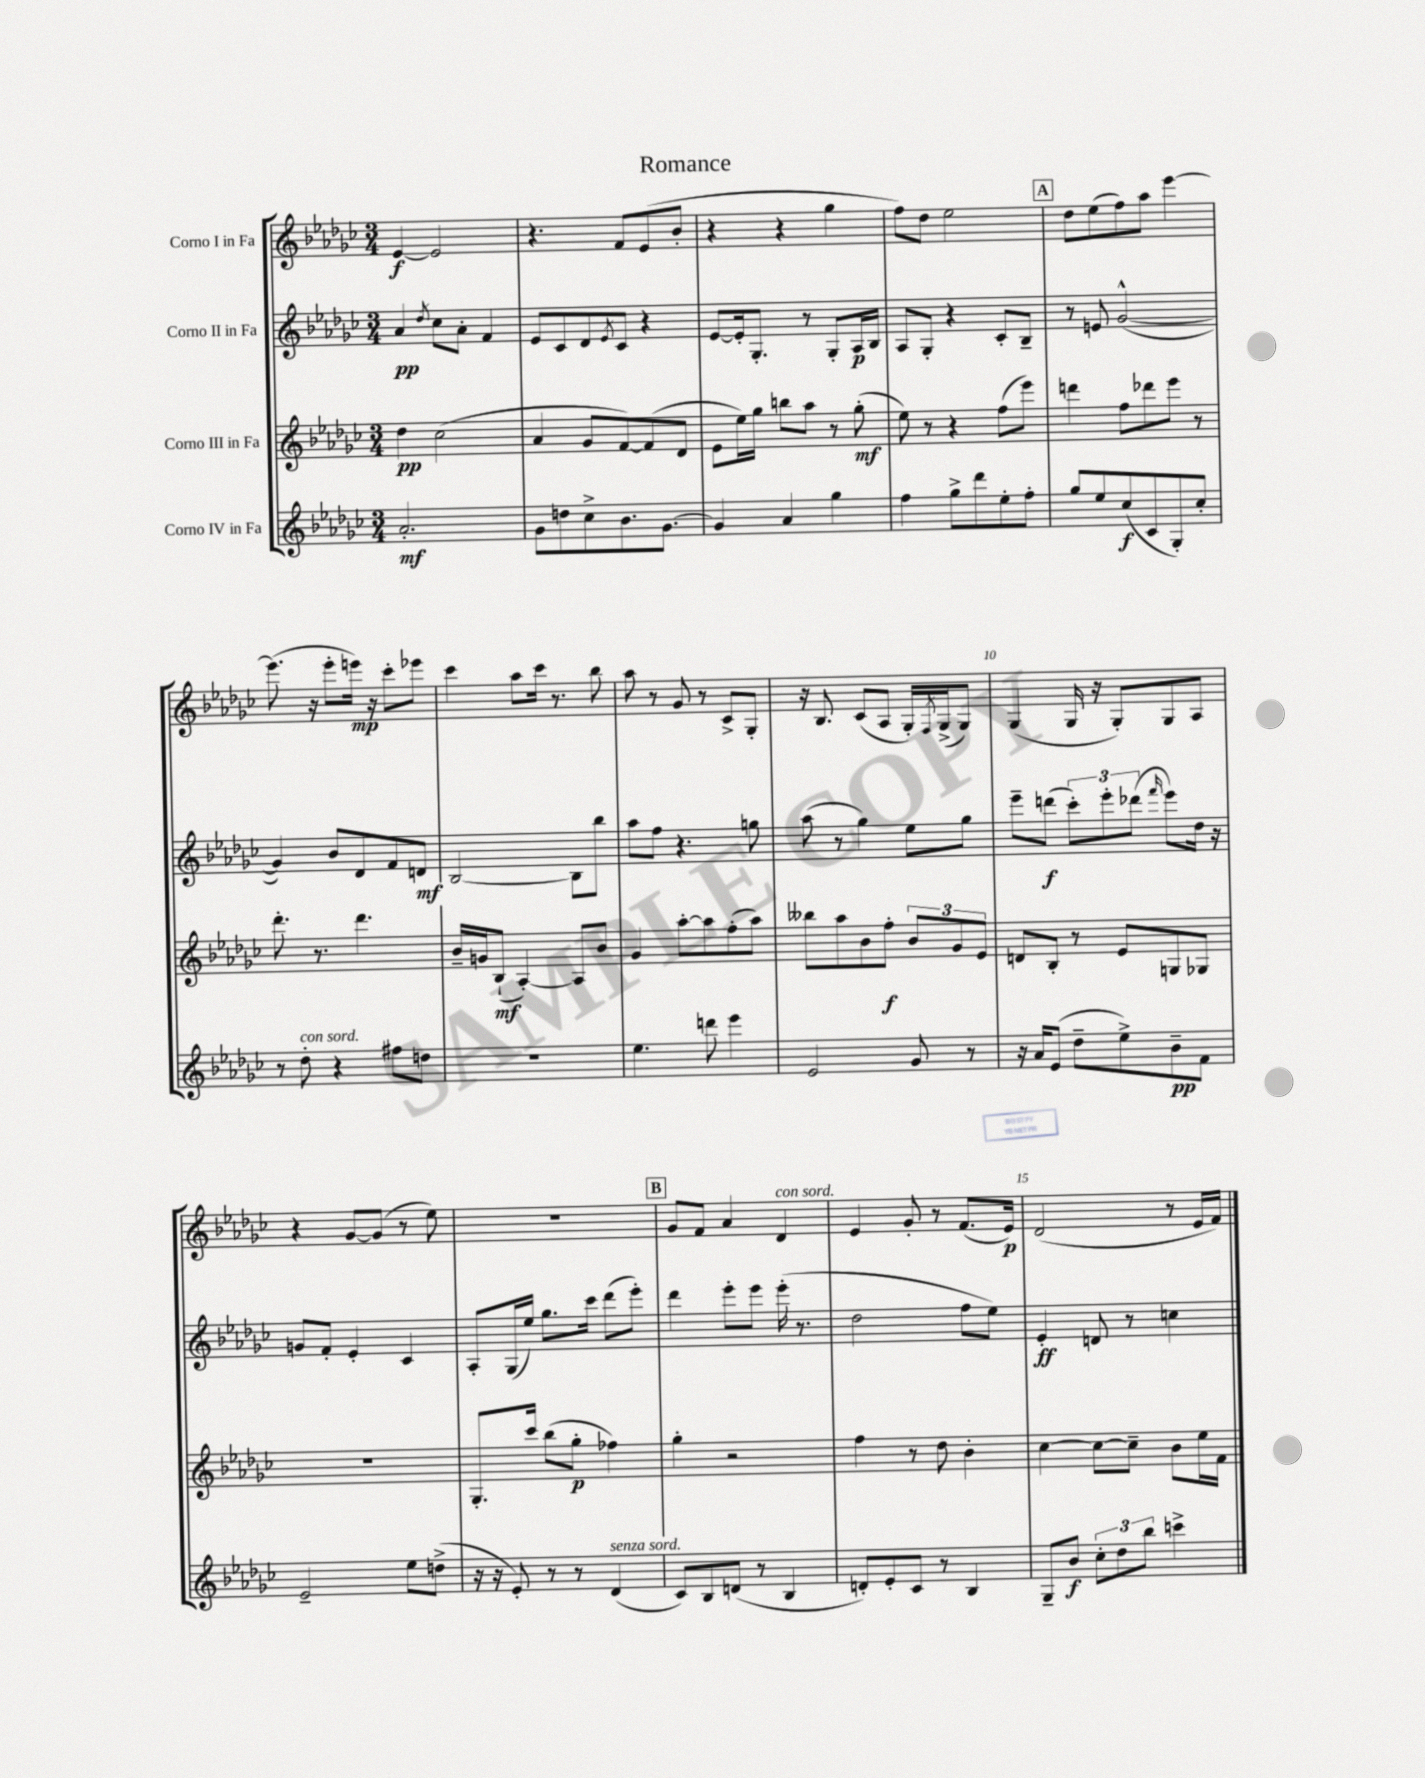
\header { title = "Romance" }
<<
\new StaffGroup <<
\new Staff = "s0" \with { instrumentName = "Corno I in Fa" } {
    \clef treble \key ges \major \numericTimeSignature \time 3/4
    ees'4~\f ees'2 |
    r4. f'8 ees'8( bes'8-. |
    r4 r4 ges''4 |
    f''8) des''8 ees''2 |
    \mark \markup { \box "A" } des''8 ees''8( f''8) aes''8 ees'''4~ |
    ees'''8.( r16 ees'''8-. e'''16\mp) r16 ces'''8-. ees'''8 |
    ces'''4 aes''8 ces'''16 r8. bes''8 |
    aes''8 r8 ges'8 r8 ces'8-> ges8-. |
    r16 bes8. ces'8( aes8 ges16-.) \acciaccatura { f8 } ges16->( ges8) |
    ges4( ges16 r16 ges8-.) ges8 aes8 |
    r4 ges'8~ ges'8( r8 ees''8) |
    R2. |
    \mark \markup { \box "B" } ges'8 f'8 aes'4 des'4^\markup { \italic "con sord." } |
    ees'4 ges'8-. r8 f'8.( ees'16\p) |
    des'2( r8 ees'16 f'16) \bar "|." |
}
\new Staff = "s1" \with { instrumentName = "Corno II in Fa" } {
    \clef treble \key ges \major \numericTimeSignature \time 3/4
    aes'4\pp \acciaccatura { des''8 } ces''8 aes'8-. f'4 |
    ees'8 ces'8 des'8 \acciaccatura { ees'8 } ces'8 r4 |
    ees'8~ ees'16-. ges8.-. r8 ges8-. aes16\p bes16 |
    aes8 ges8-. r4 ces'8-. bes8-- |
    \mark \markup { \box "A" } r8 e'8 ges'2~-^( |
    ges'4) bes'8 des'8 f'8 d'8\mf |
    bes2~ bes8 bes''8 |
    aes''8 f''8 r4. g''8 |
    aes''8( r8 ges''4) ees''8 ges''8 |
    ees'''8-- d'''8\f( \tuplet 3/2 { ces'''8-.) ees'''8-. des'''8( } \grace { f'''16 } ees'''8) des''16 r16 |
    g'8 f'8-. ees'4-. ces'4 |
    aes8-. ges16( ees''16) ges''8. ces'''16 des'''8( ees'''8-.) |
    \mark \markup { \box "B" } des'''4 ees'''8-. ees'''8 ees'''16-.( r8. |
    des''2 f''8 ees''8) |
    ees'4-.\ff d'8 r8 c''4 \bar "|." |
}
\new Staff = "s2" \with { instrumentName = "Corno III in Fa" } {
    \clef treble \key ges \major \numericTimeSignature \time 3/4
    des''4\pp ces''2( |
    aes'4 ges'8 f'8~) f'8( des'8 |
    ees'8 ees''16) ges''16 b''8 aes''8 r8 ges''8-.\mf( |
    ees''8) r8 r4 f''8( ees'''8) |
    \mark \markup { \box "A" } d'''4 f''8 des'''8 ees'''8 r8 |
    des'''8.-. r8. des'''4. |
    bes'16-- g'16 bes8-!\mf( aes4~-.) aes8 bes'8 |
    ges'4 aes''8~-. aes''8 f''8-.( aes''8) |
    beses''8 aes''8 bes'8 f''8-.\f \tuplet 3/2 { bes'8 ges'8 ees'8 } |
    d'8 bes8-. r8 ees'8 g8 ges8 |
    R2. |
    ges8.-. ces'''16 bes''8( ges''8-.\p fes''4) |
    \mark \markup { \box "B" } ges''4-. r2 |
    f''4 r8 des''8 bes'4-. |
    ces''4~ ces''8~ ces''8-- bes'8 ees''16 f'16 \bar "|." |
}
\new Staff = "s3" \with { instrumentName = "Corno IV in Fa" } {
    \clef treble \key ges \major \numericTimeSignature \time 3/4
    aes'2.-.\mf |
    ges'8 d''8 ces''8-> bes'8. ges'8.~ |
    ges'4 aes'4 ges''4 |
    f''4 ges''8-> des'''8 ees''8-. f''8-. |
    \mark \markup { \box "A" } ges''8 ees''8 ces''8\f( ces'8 ges8-.) ces''8-. |
    r8 des''8-.^\markup { \italic "con sord." } r4 fis''8 d''8 |
    R2. |
    ees''4. d'''8 ees'''4 |
    ees'2 ges'8 r8 |
    r16 aes'16 ees'8( des''8-- ees''8->) bes'8--\pp f'8 |
    ees'2-- ees''8 d''8->( |
    r16 r16 ees'8-.) r8 r8 des'4^\markup { \italic "senza sord." }( |
    \mark \markup { \box "B" } ces'8) bes8 d'8( r8 bes4 |
    d'8-.) ees'8-. ces'8 r8 bes4 |
    ges8-- bes'8\f \tuplet 3/2 { ces''8-. des''8 bes''8 } c'''4-> \bar "|." |
}
>>
>>
\layout { \context { \Score \override BarNumber.break-visibility = ##(#f #t #t) barNumberVisibility = #(every-nth-bar-number-visible 5) } }
